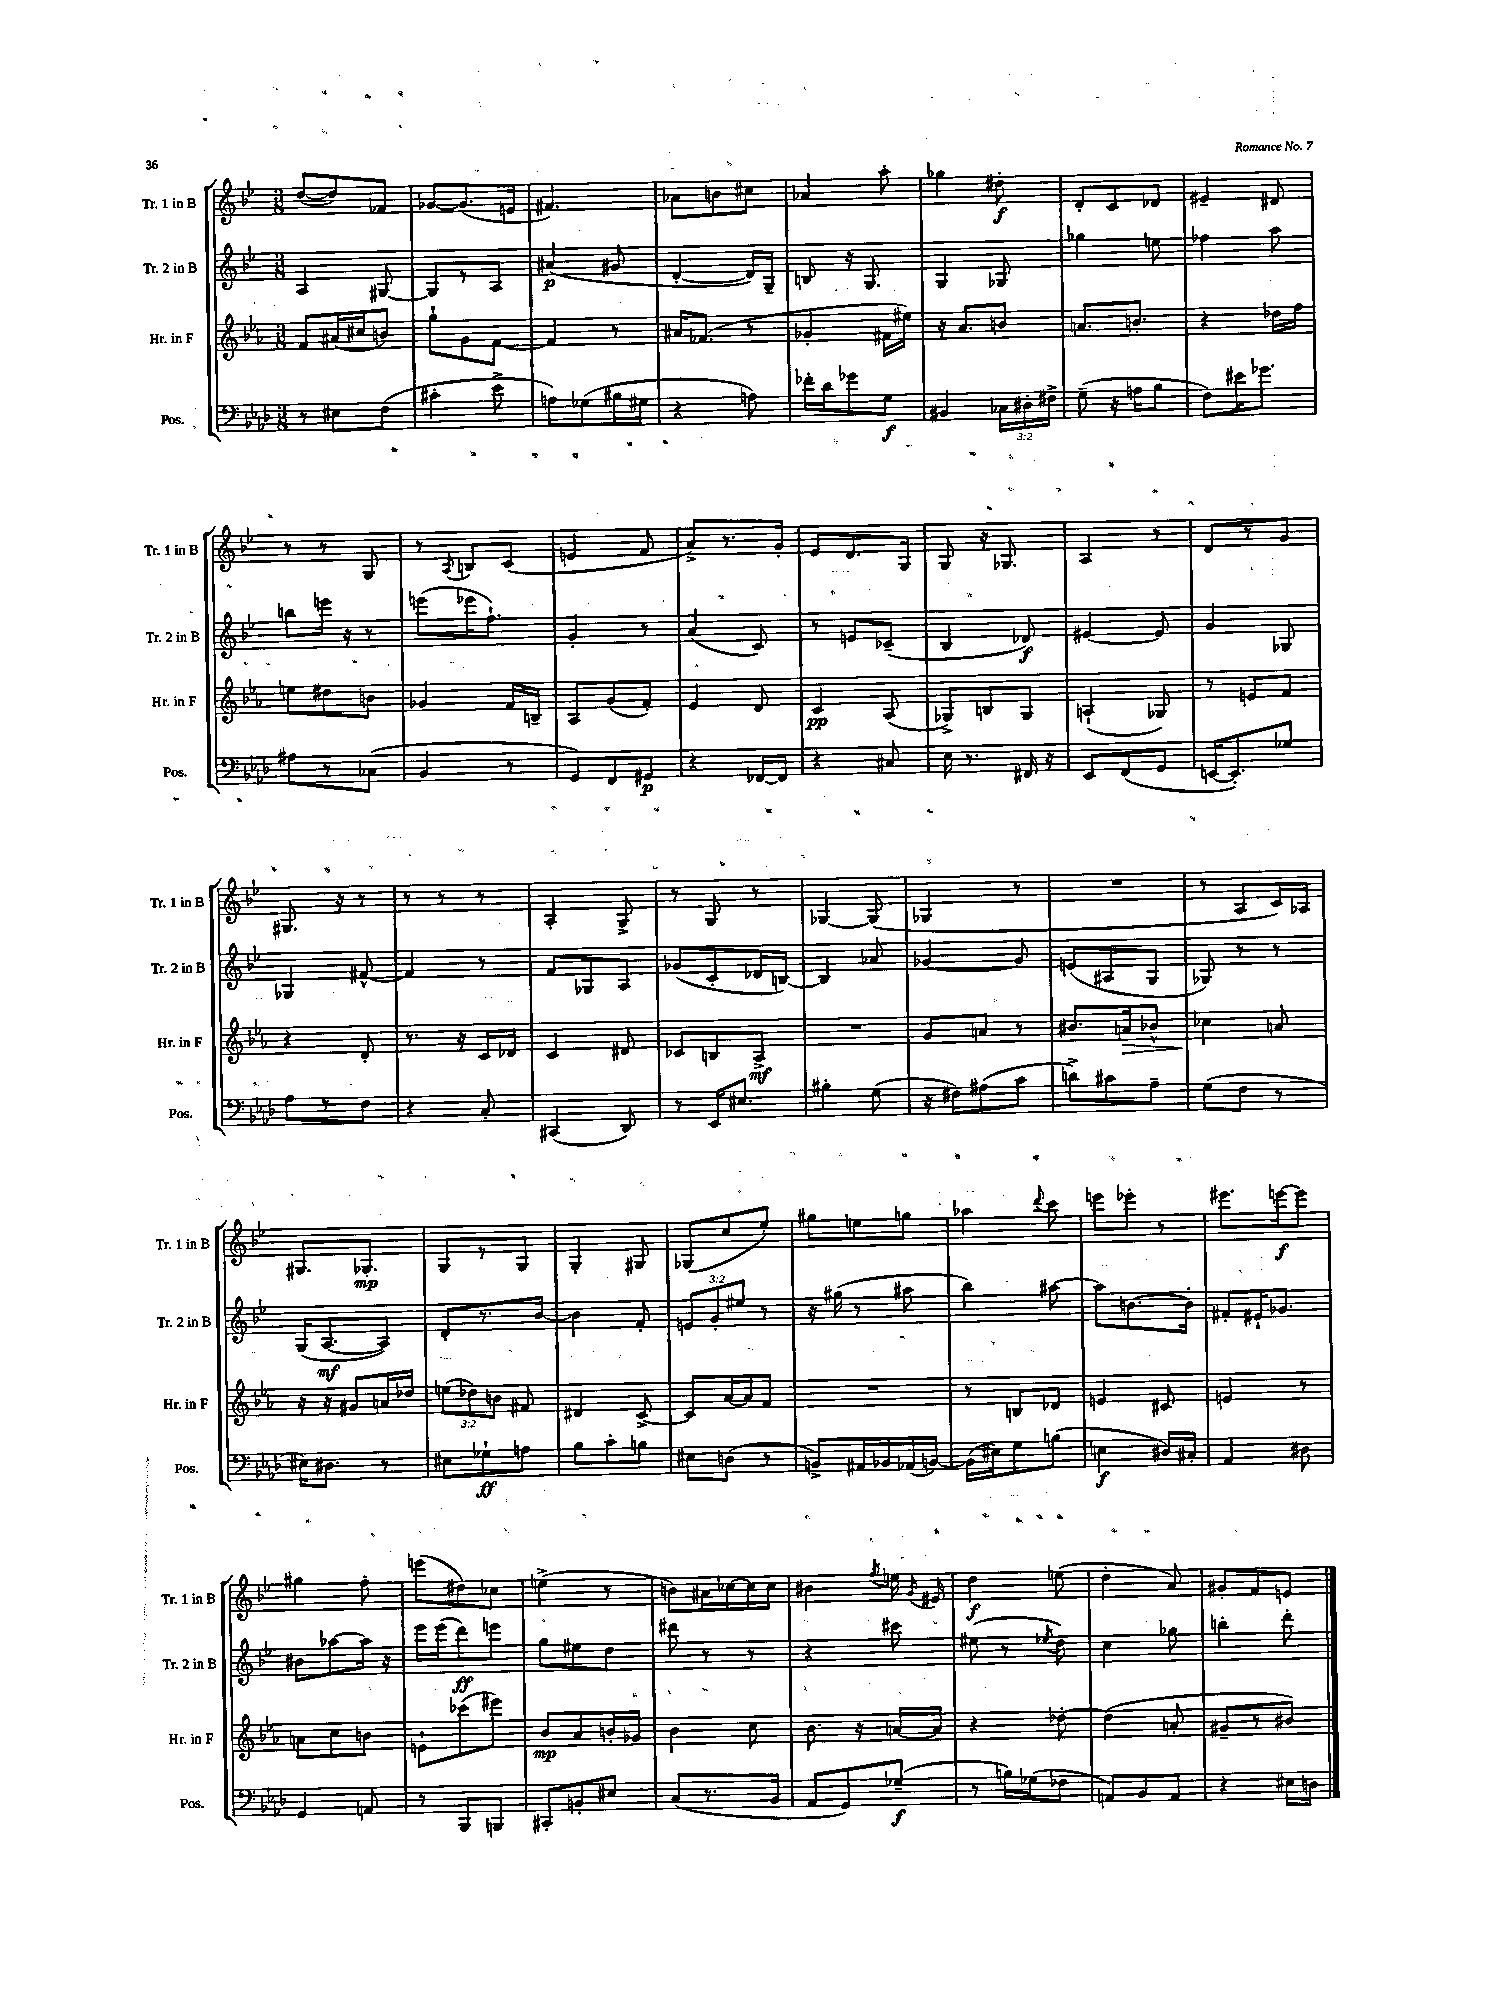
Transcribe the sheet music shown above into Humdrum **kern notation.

**kern	**dynam	**kern	**dynam	**kern	**dynam	**kern	**dynam
*part4	*part4	*part3	*part3	*part2	*part2	*part1	*part1
*staff4	*staff4	*staff3	*staff3	*staff2	*staff2	*staff1	*staff1
*I"Pos.	*	*I"Hr. in F	*	*I"Tr. 2 in B	*	*I"Tr. 1 in B	*
*I'Pos.	*	*I'Hr. in F	*	*I'Tr. 2 in B	*	*I'Tr. 1 in B	*
*clefF4	*	*clefG2	*	*clefG2	*	*clefG2	*
*k[b-e-a-d-]	*	*k[b-e-a-]	*	*k[b-e-]	*	*k[b-e-]	*
*M3/8	*	*M3/8	*	*M3/8	*	*M3/8	*
=24	=24	=24	=24	=24	=24	=24	=24
8r	.	8f/L	.	4A/	.	([8dd/L	.
8E#X\L	.	(16a#X/L	.	.	.	8dd/])	.
.	.	16cc#X/J	.	.	.	.	.
(8F\J	.	8bn/J)	.	[8G#X/	.	8f-X/J	.
=25	=25	=25	=25	=25	=25	=25	=25
4c#X'\	.	8gg`\L	.	8G#/L]	.	[8g-X/L	.
.	.	8g\	.	8r	.	(8.g-/]	.
8e-^\	.	[8f\J	.	8A/J	.	.	.
.	.	.	.	.	.	16en/Jk	.
=26	=26	=26	=26	=26	=26	=26	=26
8An\L)	.	4f/]	.	(4a#X/	p	4.f#X/)	.
(8G-X\	.	.	.	.	.	.	.
16B#X\L	.	8r	.	8g#X/	.	.	.
16G#X\JJ	.	.	.	.	.	.	.
=27	=27	=27	=27	=27	=27	=27	=27
4r	.	16a#X/KL	.	[4d'/	.	8a-X\L	.
.	.	(8.f-X/J	.	.	.	.	.
.	.	.	.	.	.	8bn\	.
8An\)	.	8r	.	16d/LL])	.	8cc#X\J	.
.	.	.	.	16G~/JJ	.	.	.
=28	=28	=28	=28	=28	=28	=28	=28
16f-X'\LL	.	4g-X'/	.	8Bn/	.	4a-X/	.
16d-\J	.	.	.	.	.	.	.
8g-X\	.	.	.	16r	.	.	.
.	.	.	.	8.G/	.	.	.
8G\J	f	16f#X\LL	.	.	.	8aa'\	.
.	.	16ee#X\JJ)	.	.	.	.	.
=29	=29	=29	=29	=29	=29	=29	=29
4BB#X/	.	16r	.	4G/	.	4gg-X\	.
.	.	8.a-/L	.	.	.	.	.
24C-X\LL	.	8bn/J	.	8G-X/	.	8dd#X'\	f
24D#X'\	.	.	.	.	.	.	.
24F#X^\JJ	.	.	.	.	.	.	.
=30	=30	=30	=30	=30	=30	=30	=30
(8G~\	.	8.an/L	.	4gg-X\	.	8d'/L	.
16r	.	.	.	.	.	8c/	.
16An\KL	.	8.bn'/J	.	.	.	.	.
8B-\J	.	.	.	8een\	.	8d-X/J	.
=31	=31	=31	=31	=31	=31	=31	=31
8F\L)	.	4r	.	4ff-X\	.	4e#X~/	.
16e#X\K	.	.	.	.	.	.	.
8.g-X\J	.	.	.	.	.	.	.
.	.	16dd-X\LL	.	8aa\	.	8d#X/	.
.	.	16ff\JJ	.	.	.	.	.
!!LO:LB:g=z
=32	=32	=32	=32	=32	=32	=32	=32
8A#X\L	.	8een\L	.	8bbn\L	.	8r	.
8r	.	8dd#X\	.	16eeen\Jk	.	8r	.
.	.	.	.	16r	.	.	.
(8C-X\J	.	8bn\J	.	8r	.	8G/	.
=33	=33	=33	=33	=33	=33	=33	=33
4BB-/	.	4g-X/	.	(8eeen\L	.	8r	.
.	.	.	.	.	.	8qA/	.
.	.	.	.	16eee-X\K	.	8Bn/L	.
.	.	.	.	8.ff`\J)	.	.	.
8r	.	16f/LL	.	.	.	(8c/J	.
.	.	16Bn~/JJ	.	.	.	.	.
=34	=34	=34	=34	=34	=34	=34	=34
8GG/L)	.	8A-/L	.	4g'/	.	4en/	.
8FF/	.	(8g/	.	.	.	.	.
8GG#X/J	p	8f'/J)	.	8r	.	8f/	.
=35	=35	=35	=35	=35	=35	=35	=35
4r	.	4e-/	.	(4a/	.	8a^/L)	.
.	.	.	.	.	.	8.r	.
[16FF-X/LL	.	8d/	.	8c/)	.	.	.
16FF-/JJ]	.	.	.	.	.	16g'/Jk	.
=36	=36	=36	=36	=36	=36	=36	=36
4r	.	4c/	pp	8r	.	8e-/L	.
.	.	.	.	8en/L	.	8.d/	.
8C#X/	.	(8A-/	.	(8c-X~/J	.	.	.
.	.	.	.	.	.	16G/Jk	.
=37	=37	=37	=37	=37	=37	=37	=37
16E-\	.	8G-X^/L)	.	4B-/	.	8G/	.
8.r	.	.	.	.	.	.	.
.	.	8Bn/	.	.	.	16r	.
.	.	.	.	.	.	8.G-X/	.
16FF#X/	.	8G-/J	.	8d-X/)	f	.	.
16r	.	.	.	.	.	.	.
=38	=38	=38	=38	=38	=38	=38	=38
8EE-/L	.	(4An`/	.	[4e#X/	.	4A/	.
(8FF/	.	.	.	.	.	.	.
8GG/J	.	8G-X/)	.	8e#/]	.	8r	.
=39	=39	=39	=39	=39	=39	=39	=39
[16EEn/KL	.	8r	.	4g/	.	8d/L	.
8.EE'/])	.	.	.	.	.	.	.
.	.	8en/L	.	.	.	8r	.
8G-X/J	.	8f/J	.	8G-X/	.	8g/J	.
!!LO:LB:g=z
=40	=40	=40	=40	=40	=40	=40	=40
8A-\L	.	4r	.	4G-X/	.	8.G#X/	.
8r	.	.	.	.	.	.	.
.	.	.	.	.	.	16r	.
8F\J	.	8d'/	.	[8f#X^^/	.	8r	.
=41	=41	=41	=41	=41	=41	=41	=41
4r	.	8.r	.	4f#/]	.	8r	.
.	.	.	.	.	.	8r	.
.	.	16r	.	.	.	.	.
8C'/	.	16c/LL	.	8r	.	8r	.
.	.	16d-X/JJ	.	.	.	.	.
=42	=42	=42	=42	=42	=42	=42	=42
(4CC#X/	.	4c/	.	8f/L	.	4A'/	.
.	.	.	.	8G-X/	.	.	.
8DD-/)	.	8d#X/	.	8A/J	.	8G^/	.
=43	=43	=43	=43	=43	=43	=43	=43
8r	.	8c-X/L	.	(8g-X/L	.	8r	.
16EE-/KL	.	8Bn/	.	8c'/	.	8G/	.
8.E#X/J	.	.	.	.	.	.	.
.	.	8A-^/J	mf	16d-X/L	.	8r	.
.	.	.	.	[16Bn/JJ)	.	.	.
=44	=44	=44	=44	=44	=44	=44	=44
4B#X'\	.	4.r	.	4B/]	.	[4G-X/	.
(8G\	.	.	.	8a-X/	.	(8G-/]	.
=45	=45	=45	=45	=45	=45	=45	=45
16r	.	8g/L	.	[4g-X/	.	4G-X/	.
16F#X\KL)	.	.	.	.	.	.	.
(8A#X\	.	8an/J	.	.	.	.	.
8c\J	.	8r	.	8g-/]	.	8r	.
=46	=46	=46	=46	=46	=46	=46	=46
8dn^\L)	.	8.b#X/L	.	(8en/L	.	4.r	.
8c#X\	.	.	.	8A#X/	.	.	.
!	!	!	!LO:HP:b	!	!	!	!
.	.	16an/k	>	.	.	.	.
8A-~\J	.	8b-X^^/J	.	8G/J	.	.	.
=47	=47	=47	=47	=47	=47	=47	=47
(8G\L	.	4cc-X\	.	8G-X/)	.	8r	.
8F\J	.	.	.	8r	.	8A/L	.
8r	.	8an/	]	8r	.	16c/L)	.
.	.	.	.	.	.	16A-X/JJ	.
!!LO:LB:g=z
=48	=48	=48	=48	=48	=48	=48	=48
16E#X\KL)	.	16r	.	(16G/KL	.	8.G#X/L	.
8.D#X\J	.	16r	.	[8.A/	mf	.	.
.	.	8g#X/L	.	.	.	.	.
.	.	.	.	.	.	8.G-X'/J	mp
8r	.	16an/L	.	8A/J])	.	.	.
.	.	16dd-X/JJ	.	.	.	.	.
=49	=49	=49	=49	=49	=49	=49	=49
8E#X\L	.	(12een\L	.	8d'/L	.	8G/L	.
.	.	12dd-X\)	.	.	.	.	.
8G-X`\	ff	.	.	8.r	.	8r	.
.	.	12bn\J	.	.	.	.	.
8An\J	.	8f#X/	.	.	.	8G/J	.
.	.	.	.	[16b-/Jk	.	.	.
=50	=50	=50	=50	=50	=50	=50	=50
8B-\L	.	4d#X/	.	4b-\]	.	4G'/	.
8c'\	.	.	.	.	.	.	.
8Bn\J	.	[8c^/	.	8f'/	.	8G#X/	.
=51	=51	=51	=51	=51	=51	=51	=51
8E#X\L	.	8c/L]	.	12en/L	.	(8G-X/L	.
.	.	.	.	12g'/	.	.	.
(8Dn\J	.	[16a-/L	.	.	.	8cc/	.
.	.	.	.	12ee#X/J	.	.	.
.	.	16a-/J]	.	.	.	.	.
8r	.	8f/J	.	8r	.	8ee-'/J)	.
=52	=52	=52	=52	=52	=52	=52	=52
8BBn^/L)	.	4.r	.	16r	.	8gg#X\L	.
.	.	.	.	(16gg#X\	.	.	.
16AA#X/L	.	.	.	8r	.	8een\	.
16BB-X/	.	.	.	.	.	.	.
(16AA-X/	.	.	.	8aa#X\	.	8ggn\J	.
[16BBn/JJ)	.	.	.	.	.	.	.
=53	=53	=53	=53	=53	=53	=53	=53
(16BB\LL]	.	8r	.	4bb-\)	.	4aa-X\	.
16E#X\J)	.	.	.	.	.	.	.
8G\	.	8Bn/L	.	.	.	.	.
.	.	.	.	.	.	8qqddd/	.
(8Bn\J	.	8d-X/J	.	[8aa#X\	.	8ccc\	.
=54	=54	=54	=54	=54	=54	=54	=54
4En\	f	4en/	.	8aa#\L]	.	8eeen\L	.
.	.	.	.	[8.bn\	.	8eee-X'\J	.
16D#X/LL)	.	8c#X/	.	.	.	8r	.
16C#X'/JJ	.	.	.	16b'\Jk]	.	.	.
=55	=55	=55	=55	=55	=55	=55	=55
4AA-/	.	4en/	.	8f#X'/L	.	8.eee#X\L	.
.	.	.	.	16e#X`/K	.	.	.
.	.	.	.	8.g-X/J	.	[16eeen\k	f
8D#X\	.	8r	.	.	.	8eee\J]	.
!!LO:LB:g=z
=56	=56	=56	=56	=56	=56	=56	=56
4GG/	.	8an\L	.	8b#X\L	.	4gg#X\	.
.	.	8cc\	.	[8aa-X\	.	.	.
8AAn/	.	8bn\J	.	16aa-\Jk]	.	8ff'\	.
.	.	.	.	16r	.	.	.
=57	=57	=57	=57	=57	=57	=57	=57
8r	.	8en`\L	.	16eee-\LL	.	(8eeen\L	.
.	.	.	.	(16eee-\J	.	.	.
8BBB-/L	.	(8ccc-X\	.	8ddd\)	ff	8dd#X\)	.
8BBBn/J	.	8eee#X\J)	.	8eeen\J	.	8cc-X\J	.
=58	=58	=58	=58	=58	=58	=58	=58
8CC#X'/L	.	8b-/L	mp	8gg\L	.	(4een^\	.
8BBn'/	.	8a-/	.	8ee#X\	.	.	.
8E#X/J	.	16bn'/L	.	8dd\J	.	8r	.
.	.	16g-X/JJ	.	.	.	.	.
=59	=59	=59	=59	=59	=59	=59	=59
(8C/L	.	4b-\	.	8ddd#X\	.	8bn\L)	.
8.r	.	.	.	8r	.	16a#X\L	.
.	.	.	.	.	.	[16cc-X\	.
.	.	8cc\	.	8r	.	16cc-\]	.
16BB-/Jk	.	.	.	.	.	16cc-\JJ	.
=60	=60	=60	=60	=60	=60	=60	=60
8AA-/L	.	8.b-\	.	4r	.	4b#X\	.
8GG/)	.	.	.	.	.	.	.
.	.	16r	.	.	.	.	.
.	.	.	.	.	.	8qff/	.
(8G-X~/J	f	[16an/LL	.	8ccc#X\	.	16een\	.
.	.	.	.	.	.	8qg/	.
.	.	16a/JJ]	.	.	.	16e#X/	.
=61	=61	=61	=61	=61	=61	=61	=61
8r	.	4r	.	(8ee#X\	.	4dd\	f
16Bn\LL)	.	.	.	8r	.	.	.
(16G-X\J	.	.	.	.	.	.	.
.	.	.	.	8qee-X/	.	.	.
8F-X\J	.	[8dd-X'\	.	8dd\)	.	(8een\	.
=62	=62	=62	=62	=62	=62	=62	=62
8AAn/L)	.	(4dd-\]	.	4cc\	.	4dd'\	.
8BB-/	.	.	.	.	.	.	.
8AA/J	.	8an'/	.	8gg-X\	.	8a/)	.
=63	=63	=63	=63	=63	=63	=63	=63
4r	.	8g#X~/L	.	4bbn'\	.	8g#X'/L	.
.	.	8r	.	.	.	8f/	.
16E#X\LL	.	8b#X/J)	.	8ddd'\	.	8en/J	.
16Dn\JJ	.	.	.	.	.	.	.
==	==	==	==	==	==	==	==
*-	*-	*-	*-	*-	*-	*-	*-
